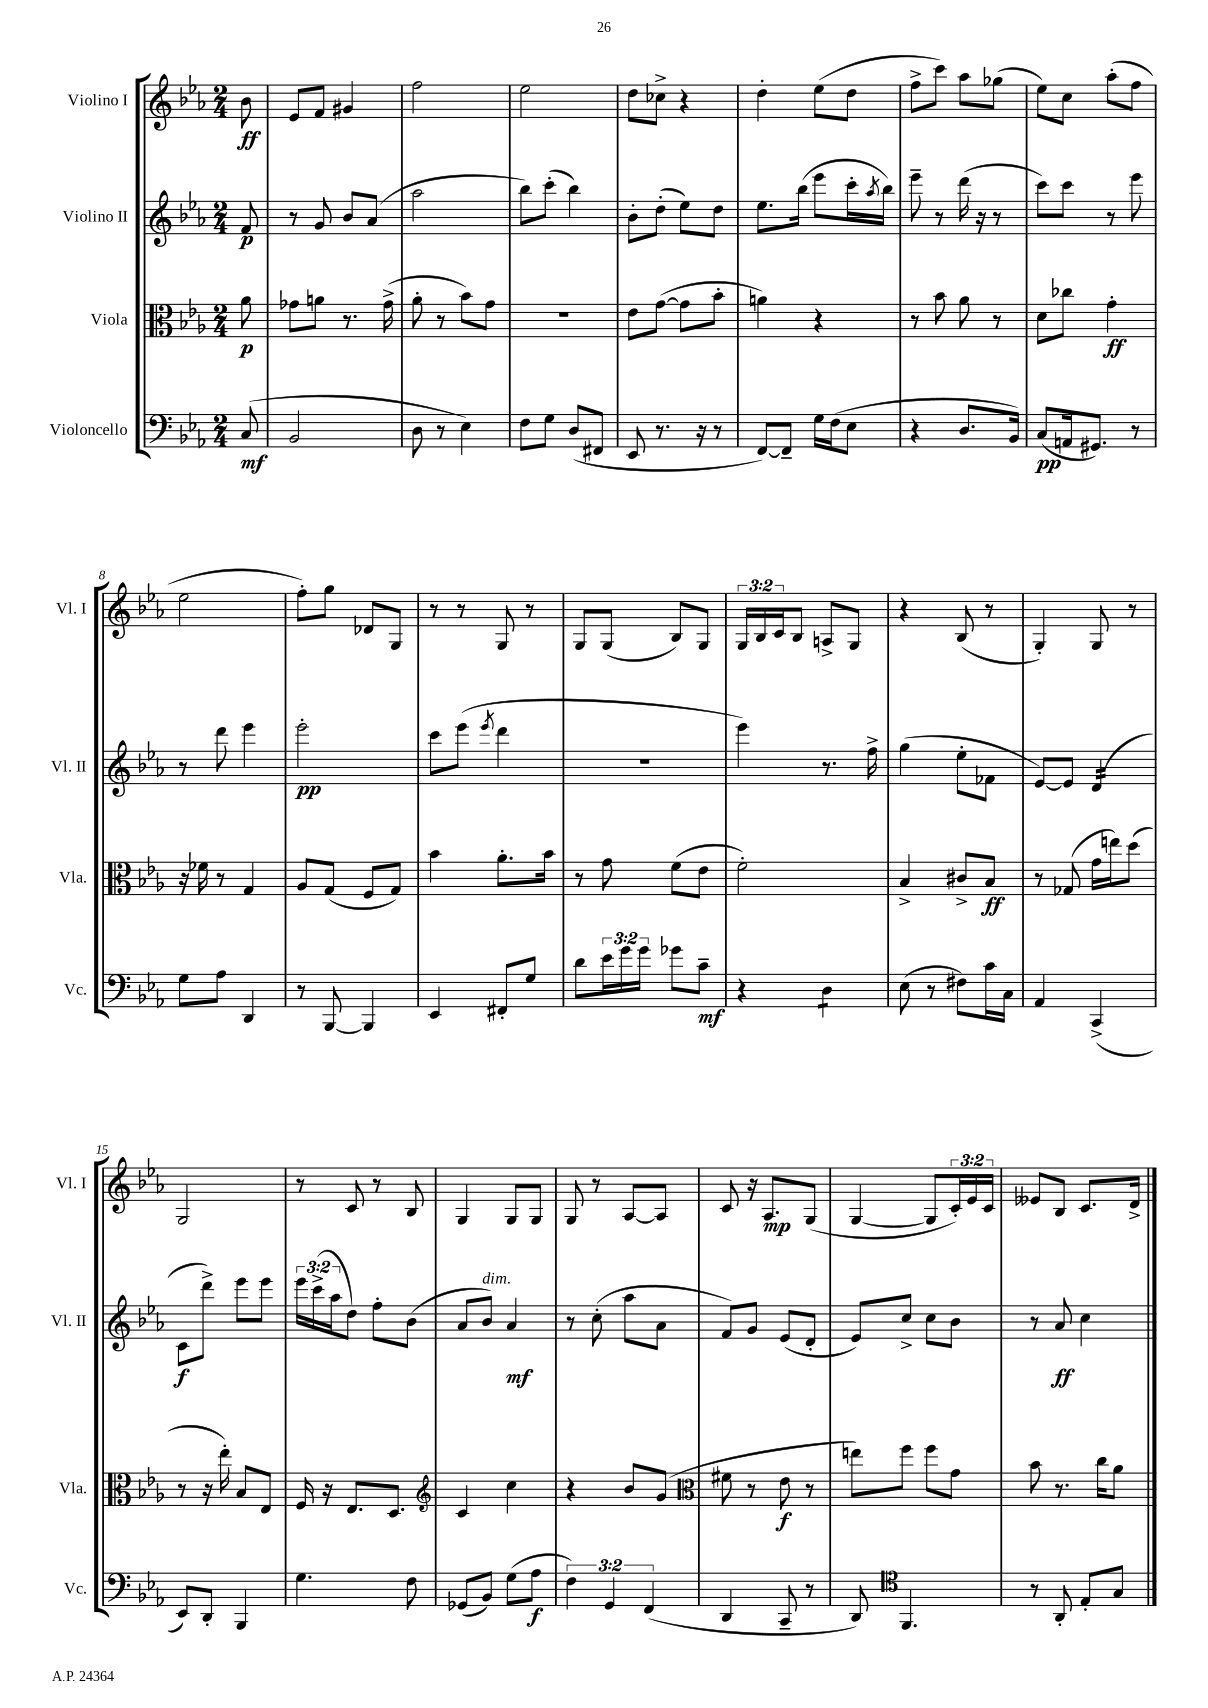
<<
\new StaffGroup <<
\new Staff = "s0" \with { instrumentName = "Violino I" shortInstrumentName = "Vl. I" } {
    \clef treble \key ees \major \numericTimeSignature \time 2/4 \override Staff.TupletNumber.text = #tuplet-number::calc-fraction-text \partial 8
    bes'8\ff |
    ees'8 f'8 gis'4 |
    f''2 |
    ees''2 |
    d''8 ces''8-> r4 |
    d''4-. ees''8( d''8 |
    f''8-> c'''8) aes''8 ges''8( |
    ees''8) c''8 aes''8-.( f''8 |
    ees''2 |
    f''8-.) g''8 des'8 g8 |
    r8 r8 g8 r8 |
    g8 g8( bes8) g8 |
    \tuplet 3/2 { g16 bes16 c'16 } bes8 a8-> g8 |
    r4 bes8( r8 |
    g4-.) g8 r8 |
    g2 |
    r8 c'8 r8 bes8 |
    g4 g8 g8 |
    g8 r8 aes8~ aes8 |
    c'8 r16 aes8.\mp g8( |
    g4~ g8 \tuplet 3/2 { c'16-.) ees'16 c'16 } |
    eeses'8 bes8 c'8. d'16-> \bar "|." |
}
\new Staff = "s1" \with { instrumentName = "Violino II" shortInstrumentName = "Vl. II" } {
    \clef treble \key ees \major \numericTimeSignature \time 2/4 \override Staff.TupletNumber.text = #tuplet-number::calc-fraction-text \partial 8
    f'8\p |
    r8 g'8 bes'8 aes'8( |
    aes''2 |
    bes''8) c'''8-.( bes''4) |
    bes'8-. d''8-.( ees''8) d''8 |
    ees''8. bes''16( ees'''8 c'''16-. \acciaccatura { aes''8 } bes''16) |
    ees'''8-- r8 d'''16( r16 r8 |
    c'''8) c'''8 r8 ees'''8 |
    r8 d'''8 ees'''4 |
    ees'''2-.\pp |
    c'''8 ees'''8( \acciaccatura { ees'''8 } d'''4 |
    R2 |
    ees'''4) r8. f''16-> |
    g''4( ees''8-. fes'8 |
    ees'8~) ees'8 d'4:16( |
    c'8\f d'''8->) ees'''8 ees'''8 |
    \tuplet 3/2 { ees'''16 c'''16->( aes''16 } d''8) f''8-. bes'8( |
    aes'8 bes'8^\markup { \italic "dim." }) aes'4\mf |
    r8 c''8-.( aes''8 aes'8 |
    f'8) g'8 ees'8( d'8-. |
    ees'8) c''8-> c''8 bes'8 |
    r8 aes'8\ff c''4 \bar "|." |
}
\new Staff = "s2" \with { instrumentName = "Viola" shortInstrumentName = "Vla." } {
    \clef alto \key ees \major \numericTimeSignature \time 2/4 \partial 8
    aes'8\p |
    ges'8 a'8 r8. ges'16->( |
    aes'8-. r8 bes'8) g'8 |
    r2 |
    ees'8 g'8~( g'8 bes'8-. |
    a'4) r4 |
    r8 bes'8 aes'8 r8 |
    d'8 ces''8 g'4-.\ff |
    r16 fes'16 r8 g4 |
    aes8 g8( f8 g8) |
    bes'4 aes'8.-. bes'16 |
    r8 g'8 f'8( ees'8 |
    f'2-.) |
    bes4-> cis'8-> bes8\ff |
    r8 ges8( g'16 e''16) d''8( |
    r8 r16 ees''16-.) bes8 ees8 |
    f16 r16 ees8. d8. |
    \clef treble c'4 c''4 |
    r4 bes'8 g'8( |
    \clef alto fis'8 r8 ees'8\f r8 |
    e''8) f''8 f''8 g'8 |
    bes'8 r8. c''16 aes'8 \bar "|." |
}
\new Staff = "s3" \with { instrumentName = "Violoncello" shortInstrumentName = "Vc." } {
    \clef bass \key ees \major \numericTimeSignature \time 2/4 \override Staff.TupletNumber.text = #tuplet-number::calc-fraction-text \partial 8
    c8\mf( |
    bes,2 |
    d8 r8 ees4) |
    f8 g8 d8( fis,8 |
    ees,8 r8. r16 r8 |
    f,8~) f,8-- g16 f16( ees8 |
    r4 d8. bes,16) |
    c8\pp( a,16 gis,8.) r8 |
    g8 aes8 d,4 |
    r8 bes,,8~ bes,,4 |
    ees,4 fis,8-. g8 |
    d'8 \tuplet 3/2 { ees'16 g'16 g'16 } ges'8 c'8--\mf |
    r4 d4:8 |
    ees8( r8 fis8) c'16 c16 |
    aes,4 c,4->( |
    ees,8) d,8-. bes,,4 |
    g4. f8 |
    ges,8( bes,8) g8( aes8\f |
    \tuplet 3/2 { f4) g,4 f,4( } |
    d,4 c,8-- r8 |
    d,8) \clef tenor f,4. |
    r8 aes,8-. ees8-. g8 \bar "|." |
}
>>
>>
